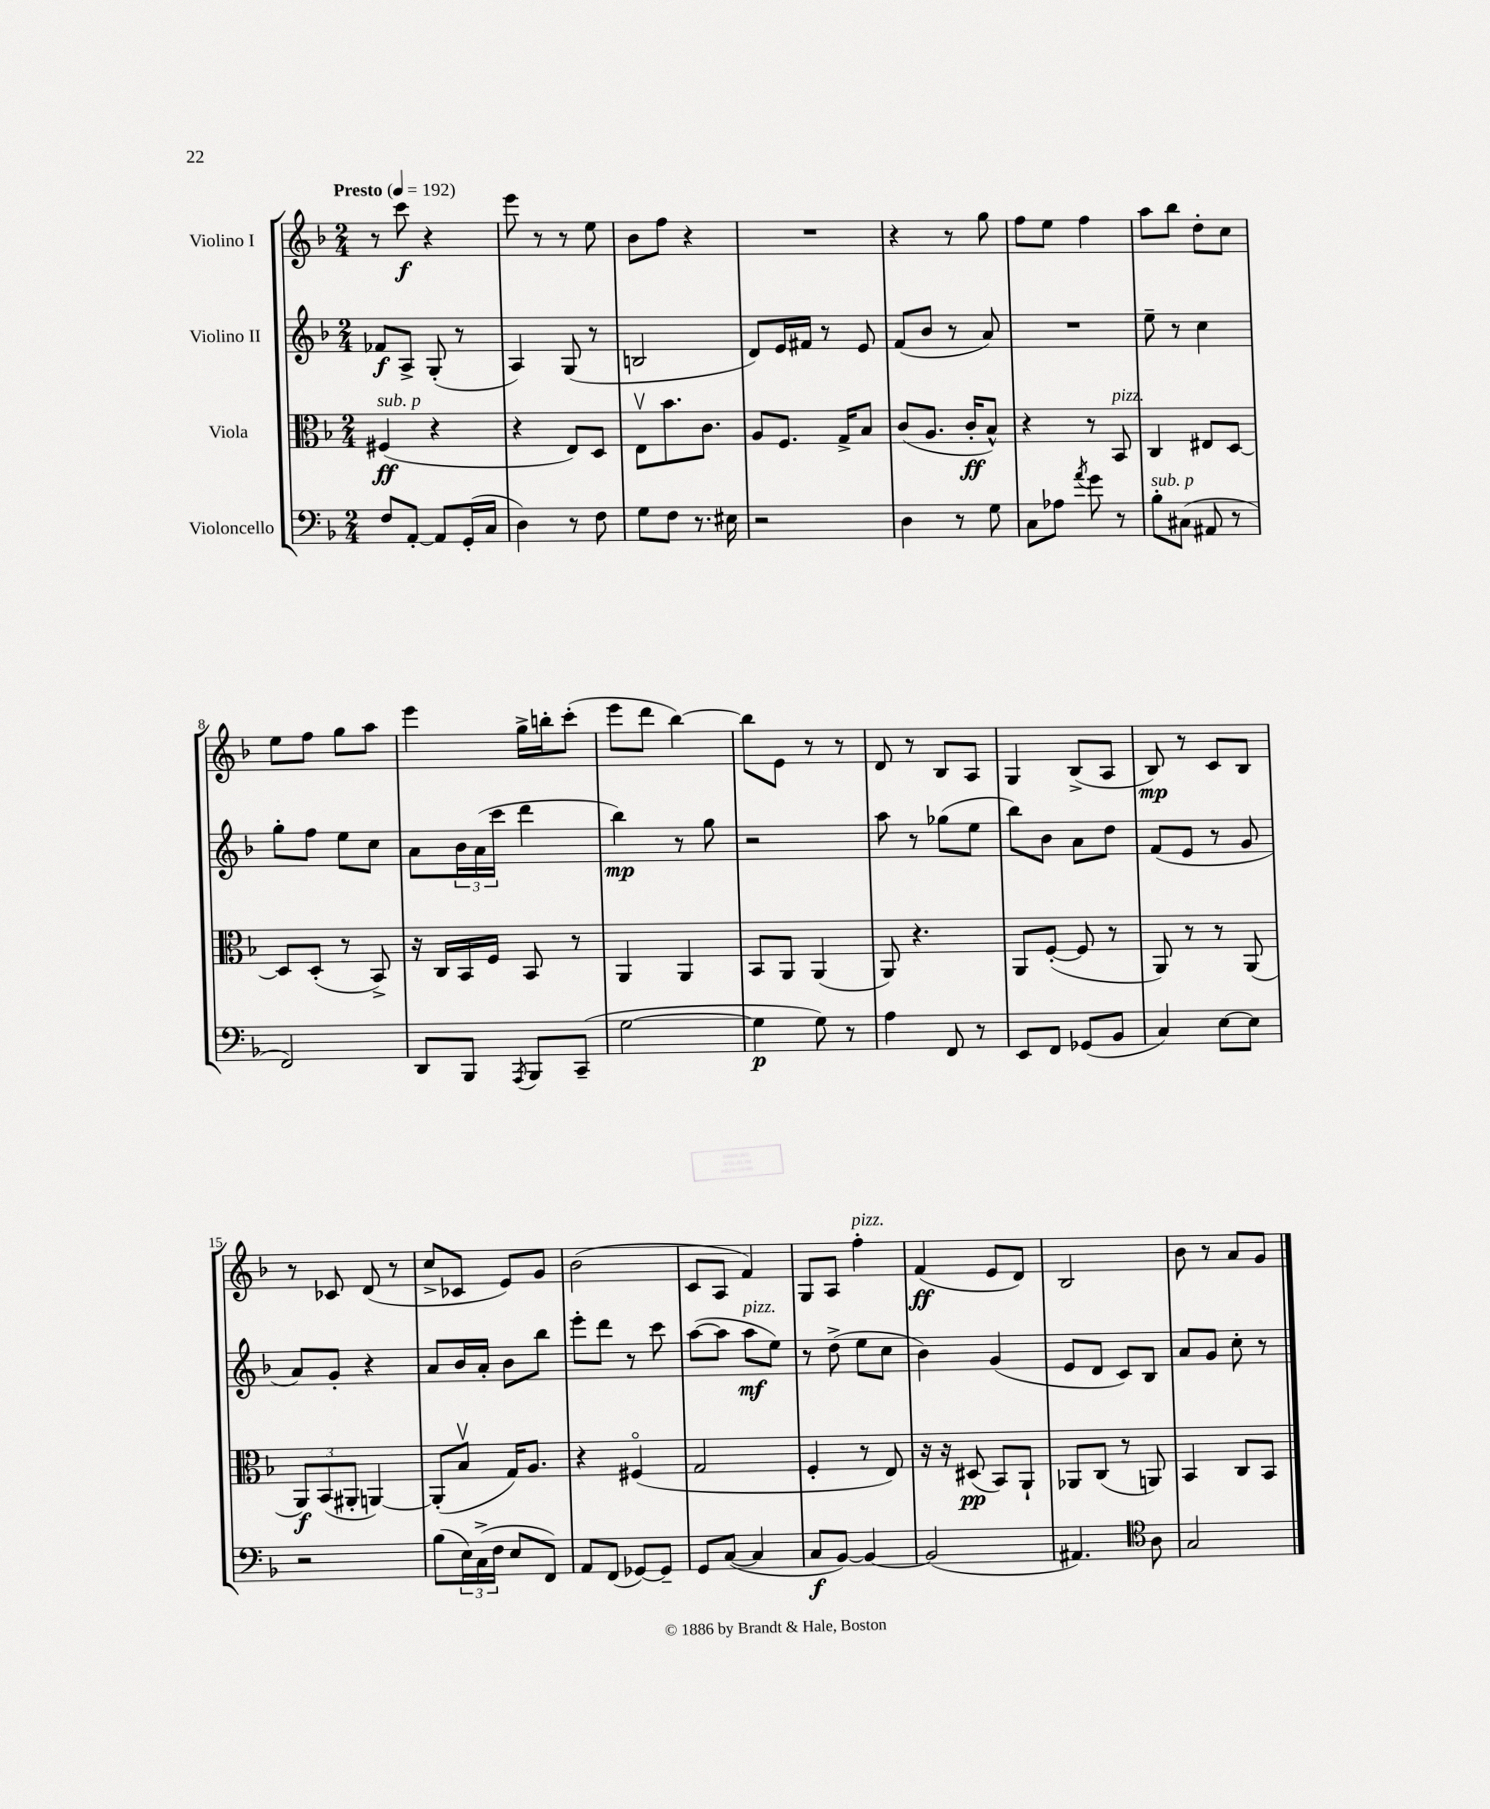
<<
\new StaffGroup <<
\new Staff = "s0" \with { instrumentName = "Violino I" } {
    \clef treble \key f \major \numericTimeSignature \time 2/4 \tempo "Presto" 4 = 192
    r8 c'''8\f r4 |
    e'''8 r8 r8 e''8 |
    bes'8 f''8 r4 |
    R2 |
    r4 r8 g''8 |
    f''8 e''8 f''4 |
    a''8 bes''8 d''8-. c''8 |
    e''8 f''8 g''8 a''8 |
    e'''4 g''16-> b''16-. c'''8-.( |
    e'''8 d'''8 bes''4~) |
    bes''8 e'8 r8 r8 |
    d'8 r8 bes8 a8 |
    g4 bes8->( a8 |
    bes8\mp) r8 c'8 bes8 |
    r8 ces'8 d'8( r8 |
    c''8-> ces'8 e'8) g'8 |
    bes'2( |
    c'8 a8 f'4) |
    g8 a8 f''4-.^\markup { \italic "pizz." } |
    f'4\ff( e'8 d'8) |
    bes2 |
    bes'8 r8 a'8 g'8 \bar "|." |
}
\new Staff = "s1" \with { instrumentName = "Violino II" } {
    \clef treble \key f \major \numericTimeSignature \time 2/4
    fes'8\f a8-> g8-.( r8 |
    a4) g8( r8 |
    b2 |
    d'8) e'16 fis'16 r8 e'8 |
    f'8( bes'8 r8 a'8) |
    R2 |
    e''8-- r8 c''4 |
    g''8-. f''8 e''8 c''8 |
    a'8 \tuplet 3/2 { bes'16 a'16( c'''16 } d'''4 |
    bes''4\mp) r8 g''8 |
    r2 |
    a''8 r8 ges''8( e''8 |
    bes''8) bes'8 a'8 d''8 |
    f'8( e'8 r8 g'8 |
    a'8) g'8-. r4 |
    a'8 bes'16 a'16-. bes'8 bes''8 |
    e'''8-. d'''8 r8 c'''8 |
    a''8~( a''8 a''8\mf^\markup { \italic "pizz." } e''8) |
    r8 d''8->( e''8 c''8 |
    bes'4) g'4( |
    e'8 d'8 c'8) bes8 |
    a'8 g'8 c''8-. r8 \bar "|." |
}
\new Staff = "s2" \with { instrumentName = "Viola" } {
    \clef alto \key f \major \numericTimeSignature \time 2/4
    fis4\ff^\markup { \italic "sub. p" }( r4 |
    r4 e8) d8 |
    e8\upbow bes'8. c'8. |
    a8 f8. g16-> bes8 |
    c'8( a8. c'16-.\ff bes8-^) |
    r4 r8 bes,8^\markup { \italic "pizz." } |
    c4 eis8 d8~ |
    d8 d8-.( r8 bes,8->) |
    r16 c16 bes,16 f16 bes,8 r8 |
    a,4 a,4 |
    bes,8 a,8 a,4( |
    a,8) r4. |
    a,8 f8~-.( f8 r8 |
    a,8) r8 r8 a,8( |
    \tuplet 3/2 { a,8\f) bes,8( ais,8-. } a,4~) |
    a,8-.( bes8\upbow g16) a8. |
    r4 fis4\flageolet( |
    g2 |
    f4-. r8 e8) |
    r16 r16 dis8\pp( bes,8) a,8-! |
    aes,8 c8( r8 a,8) |
    bes,4 c8 bes,8 \bar "|." |
}
\new Staff = "s3" \with { instrumentName = "Violoncello" } {
    \clef bass \key f \major \numericTimeSignature \time 2/4
    f8 a,8~-. a,8 g,16-.( c16 |
    d4) r8 f8 |
    g8 f8 r8. eis16 |
    r2 |
    d4 r8 g8 |
    c8 aes8 \acciaccatura { a'8 } g'8 r8 |
    bes8-.^\markup { \italic "sub. p" } cis8( ais,8 r8 |
    f,2) |
    d,8 bes,,8 \acciaccatura { a,,8 } bes,,8 c,8--( |
    g2~ |
    g4\p g8) r8 |
    a4 f,8 r8 |
    e,8 f,8 ges,8( bes,8 |
    c4) e8~ e8 |
    r2 |
    bes8( \tuplet 3/2 { e16) c16->( f16 } e8 f,8) |
    a,8 f,8( ges,8~) ges,8-- |
    g,8 c8~( c4 |
    c8\f bes,8~) bes,4~ |
    bes,2( |
    ais,4.) \clef tenor a8 |
    g2 \bar "|." |
}
>>
>>
